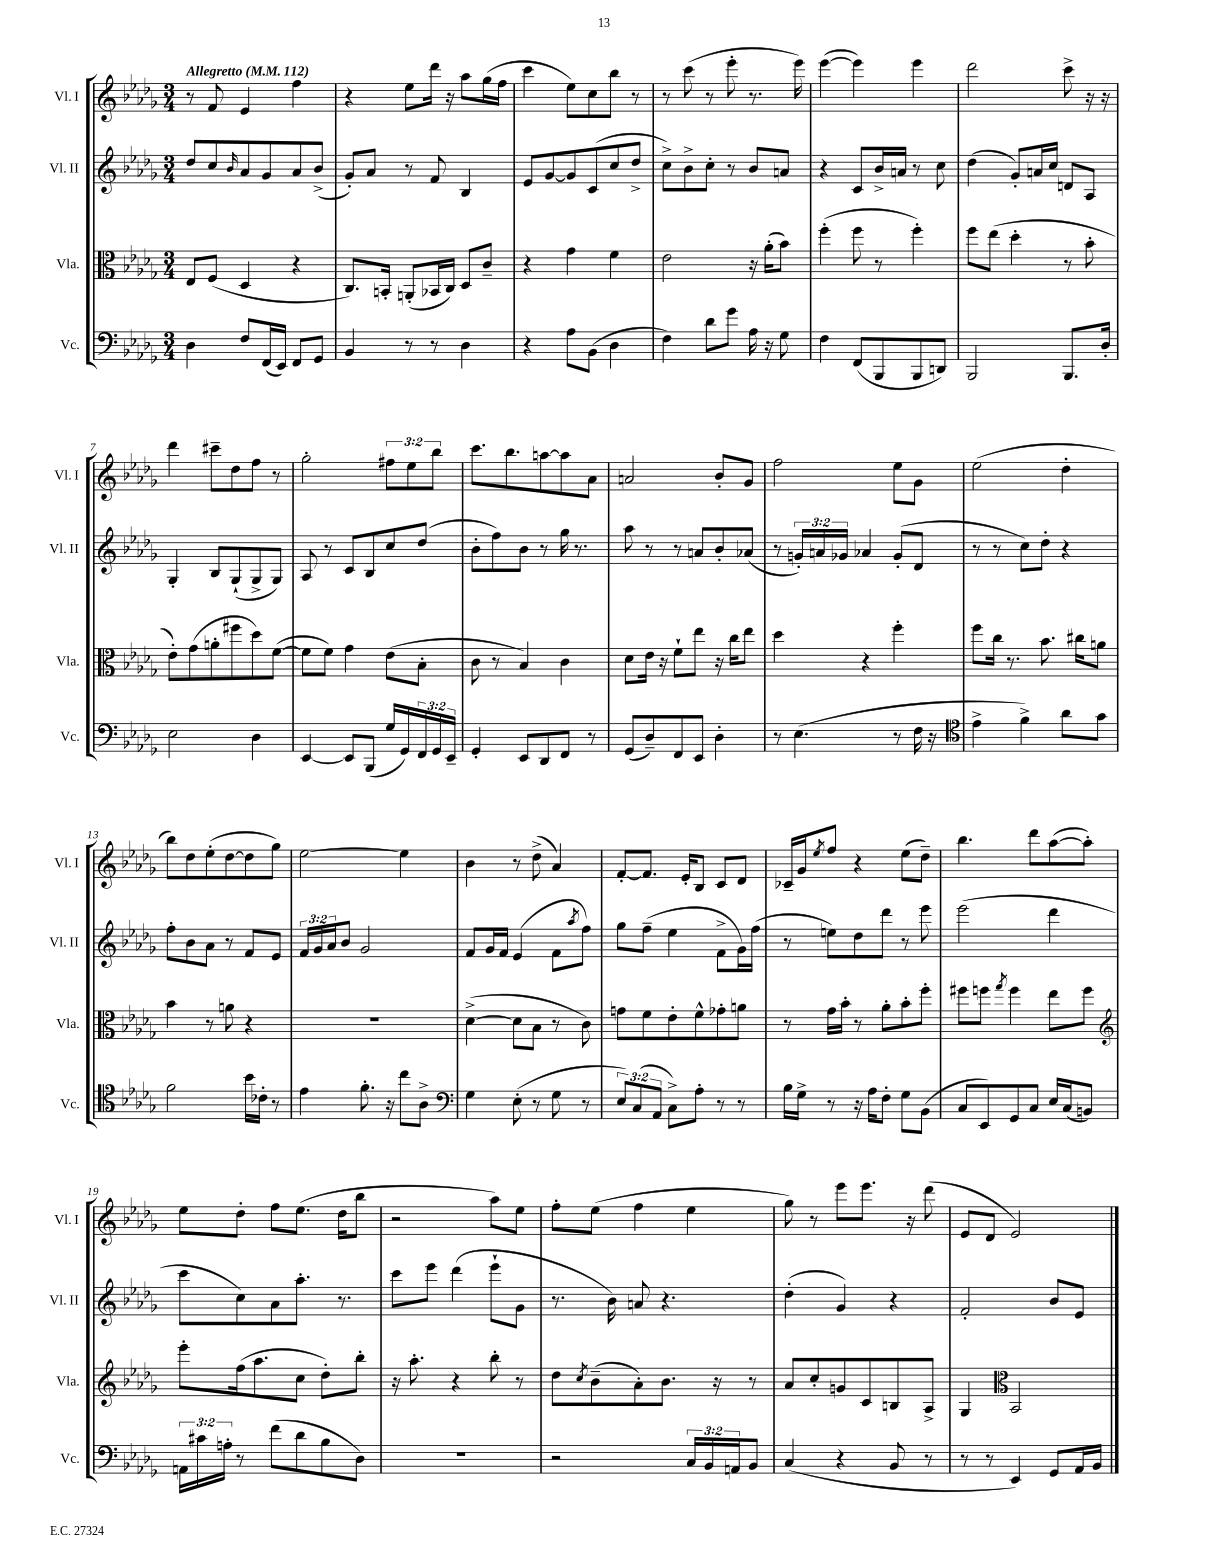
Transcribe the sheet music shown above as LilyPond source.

<<
\new StaffGroup <<
\new Staff = "s0" \with { instrumentName = "Vl. I" shortInstrumentName = "Vl. I" } {
    \clef treble \key des \major \numericTimeSignature \time 3/4 \override Staff.TupletNumber.text = #tuplet-number::calc-fraction-text \tempo "Allegretto" 4 = 112
    r8 f'8 ees'4 f''4 |
    r4 ees''8 des'''16 r16 aes''8 ges''16( f''16 |
    c'''4 ees''8) c''8 bes''8 r8 |
    r8 c'''8( r8 ees'''8-. r8. ees'''16) |
    ees'''4~( ees'''4) ees'''4 |
    des'''2 c'''8-> r16 r16 |
    des'''4 cis'''8-- des''8 f''8 r8 |
    ges''2-. \tuplet 3/2 { fis''8 ees''8 bes''8 } |
    c'''8. bes''8. a''8~ a''8 aes'8 |
    a'2 bes'8-. ges'8 |
    f''2 ees''8 ges'8 |
    ees''2( des''4-. |
    bes''8) des''8 ees''8-.( des''8~ des''8 ges''8) |
    ees''2~ ees''4 |
    bes'4 r8 des''8->( aes'4) |
    f'8~-. f'8. ees'16-. bes8 c'8 des'8 |
    ces'16-- ges'16 \acciaccatura { ees''8 } f''8 r4 ees''8( des''8--) |
    bes''4. des'''8 aes''8~( aes''8-.) |
    ees''8 des''8-. f''8 ees''8.( des''16 bes''8 |
    r2 aes''8) ees''8 |
    f''8-. ees''8( f''4 ees''4 |
    ges''8) r8 ees'''8 ees'''8. r16 des'''8( |
    ees'8 des'8 ees'2) \bar "|." |
}
\new Staff = "s1" \with { instrumentName = "Vl. II" shortInstrumentName = "Vl. II" } {
    \clef treble \key des \major \numericTimeSignature \time 3/4 \override Staff.TupletNumber.text = #tuplet-number::calc-fraction-text
    des''8 c''8 \grace { bes'16 } aes'8 ges'8 aes'8 bes'8->( |
    ges'8-.) aes'8 r8 f'8 bes4 |
    ees'8 ges'8~ ges'8 c'8( c''8 des''8-> |
    c''8->) bes'8-> c''8-. r8 bes'8 a'8 |
    r4 c'8 bes'16-> a'16 r8 c''8 |
    des''4( ges'8-.) a'16 c''16 d'8 aes8 |
    ges4-. bes8 ges8-!( ges8-> ges8) |
    aes8 r8 c'8 bes8 c''8 des''8( |
    bes'8-. f''8) bes'8 r8 ges''16 r8. |
    aes''8 r8 r8 a'8 bes'8-. aes'8( |
    r8 \tuplet 3/2 { g'16-.) a'16 ges'16 } aes'4 ges'8-.( des'8 |
    r8 r8 c''8) des''8-. r4 |
    f''8-. bes'8 aes'8 r8 f'8 ees'8 |
    \tuplet 3/2 { f'16 ges'16 aes'16 } bes'8 ges'2 |
    f'8 ges'16 f'16 ees'4( f'8 \acciaccatura { aes''8 } f''8) |
    ges''8 f''8--( ees''4 f'8-> ges'16) f''16( |
    r8 e''8) des''8 des'''8 r8 ees'''8 |
    ees'''2( des'''4 |
    c'''8 c''8) aes'8 aes''8.-. r8. |
    c'''8 ees'''8 des'''4( ees'''8-! ges'8 |
    r8. bes'16) a'8 r4. |
    des''4-.( ges'4) r4 |
    f'2-. bes'8 ees'8 \bar "|." |
}
\new Staff = "s2" \with { instrumentName = "Vla." shortInstrumentName = "Vla." } {
    \clef alto \key des \major \numericTimeSignature \time 3/4
    ees8 f8( des4 r4 |
    c8.) b,16-. a,8-.( bes,16 c16) des8 c'8-- |
    r4 ges'4 f'4 |
    ees'2 r16 aes'16-.( bes'8) |
    f''4-.( f''8 r8 f''4-.) |
    f''8 ees''8( des''4-. r8 bes'8-. |
    ees'8-.) ges'8( a'8-. fis''8 des''8) f'8~( |
    f'8 f'8) ges'4 ees'8( bes8-. |
    c'8 r8 bes4) c'4 |
    des'8 ees'16 r16 f'8-! ees''8 r16 c''16 ees''8 |
    des''4 r4 f''4-. |
    f''8 c''16 r8. bes'8. cis''16 a'8 |
    bes'4 r8 a'8 r4 |
    R2. |
    des'4~->( des'8 bes8 r8 c'8) |
    g'8 f'8 ees'8-. f'8-^ ges'8-. a'8 |
    r8 ges'16 bes'16-. r8 aes'8-. bes'8-. f''8-. |
    fis''8 f''8 \acciaccatura { ges''8 } f''4 ees''8 f''8 |
    \clef treble ees'''8-. f''16( aes''8. c''8 des''8-.) bes''8-. |
    r16 aes''8.-. r4 bes''8-. r8 |
    des''8 \acciaccatura { c''8 } bes'8--( aes'8-.) bes'8. r16 r8 |
    aes'8 c''8-. g'8 c'8 b8 aes8-> |
    ges4 \clef alto bes,2 \bar "|." |
}
\new Staff = "s3" \with { instrumentName = "Vc." shortInstrumentName = "Vc." } {
    \clef bass \key des \major \numericTimeSignature \time 3/4 \override Staff.TupletNumber.text = #tuplet-number::calc-fraction-text
    des4 f8 f,16( ees,16) f,8 ges,8 |
    bes,4 r8 r8 des4 |
    r4 aes8 bes,8( des4 |
    f4) des'8 ges'8 aes16 r16 ges8 |
    f4 f,8( bes,,8 bes,,8 d,8) |
    bes,,2 bes,,8. des16-. |
    ees2 des4 |
    ees,4~ ees,8 bes,,8( ges16 ges,16) \tuplet 3/2 { f,16 ges,16 ees,16-- } |
    ges,4-. ees,8 des,8 f,8 r8 |
    ges,8( des8--) f,8 ees,8 des4-. |
    r8 ees4.( r8 f16 r16 |
    \clef tenor ees'4-> f'4->) aes'8 ges'8 |
    f'2 bes'16 ces'16-. r8 |
    ees'4 f'8.-. r16 c''8 aes8-> |
    \clef bass ges4 ees8-.( r8 ges8 r8 |
    \tuplet 3/2 { ees8) c8( aes,8 } c8->) aes8-. r8 r8 |
    bes16 ges16-> r8 r16 aes16 f8-. ges8 bes,8( |
    c8 ees,8) ges,8 c8 ees16 c16( b,8) |
    \tuplet 3/2 { a,16 cis'16 a16-. } r8 f'8( des'8 bes8 des8) |
    R2. |
    r2 \tuplet 3/2 { c16 bes,16 a,16 } bes,8 |
    c4( r4 bes,8 r8 |
    r8 r8 ees,4) ges,8 aes,16 bes,16 \bar "|." |
}
>>
>>
